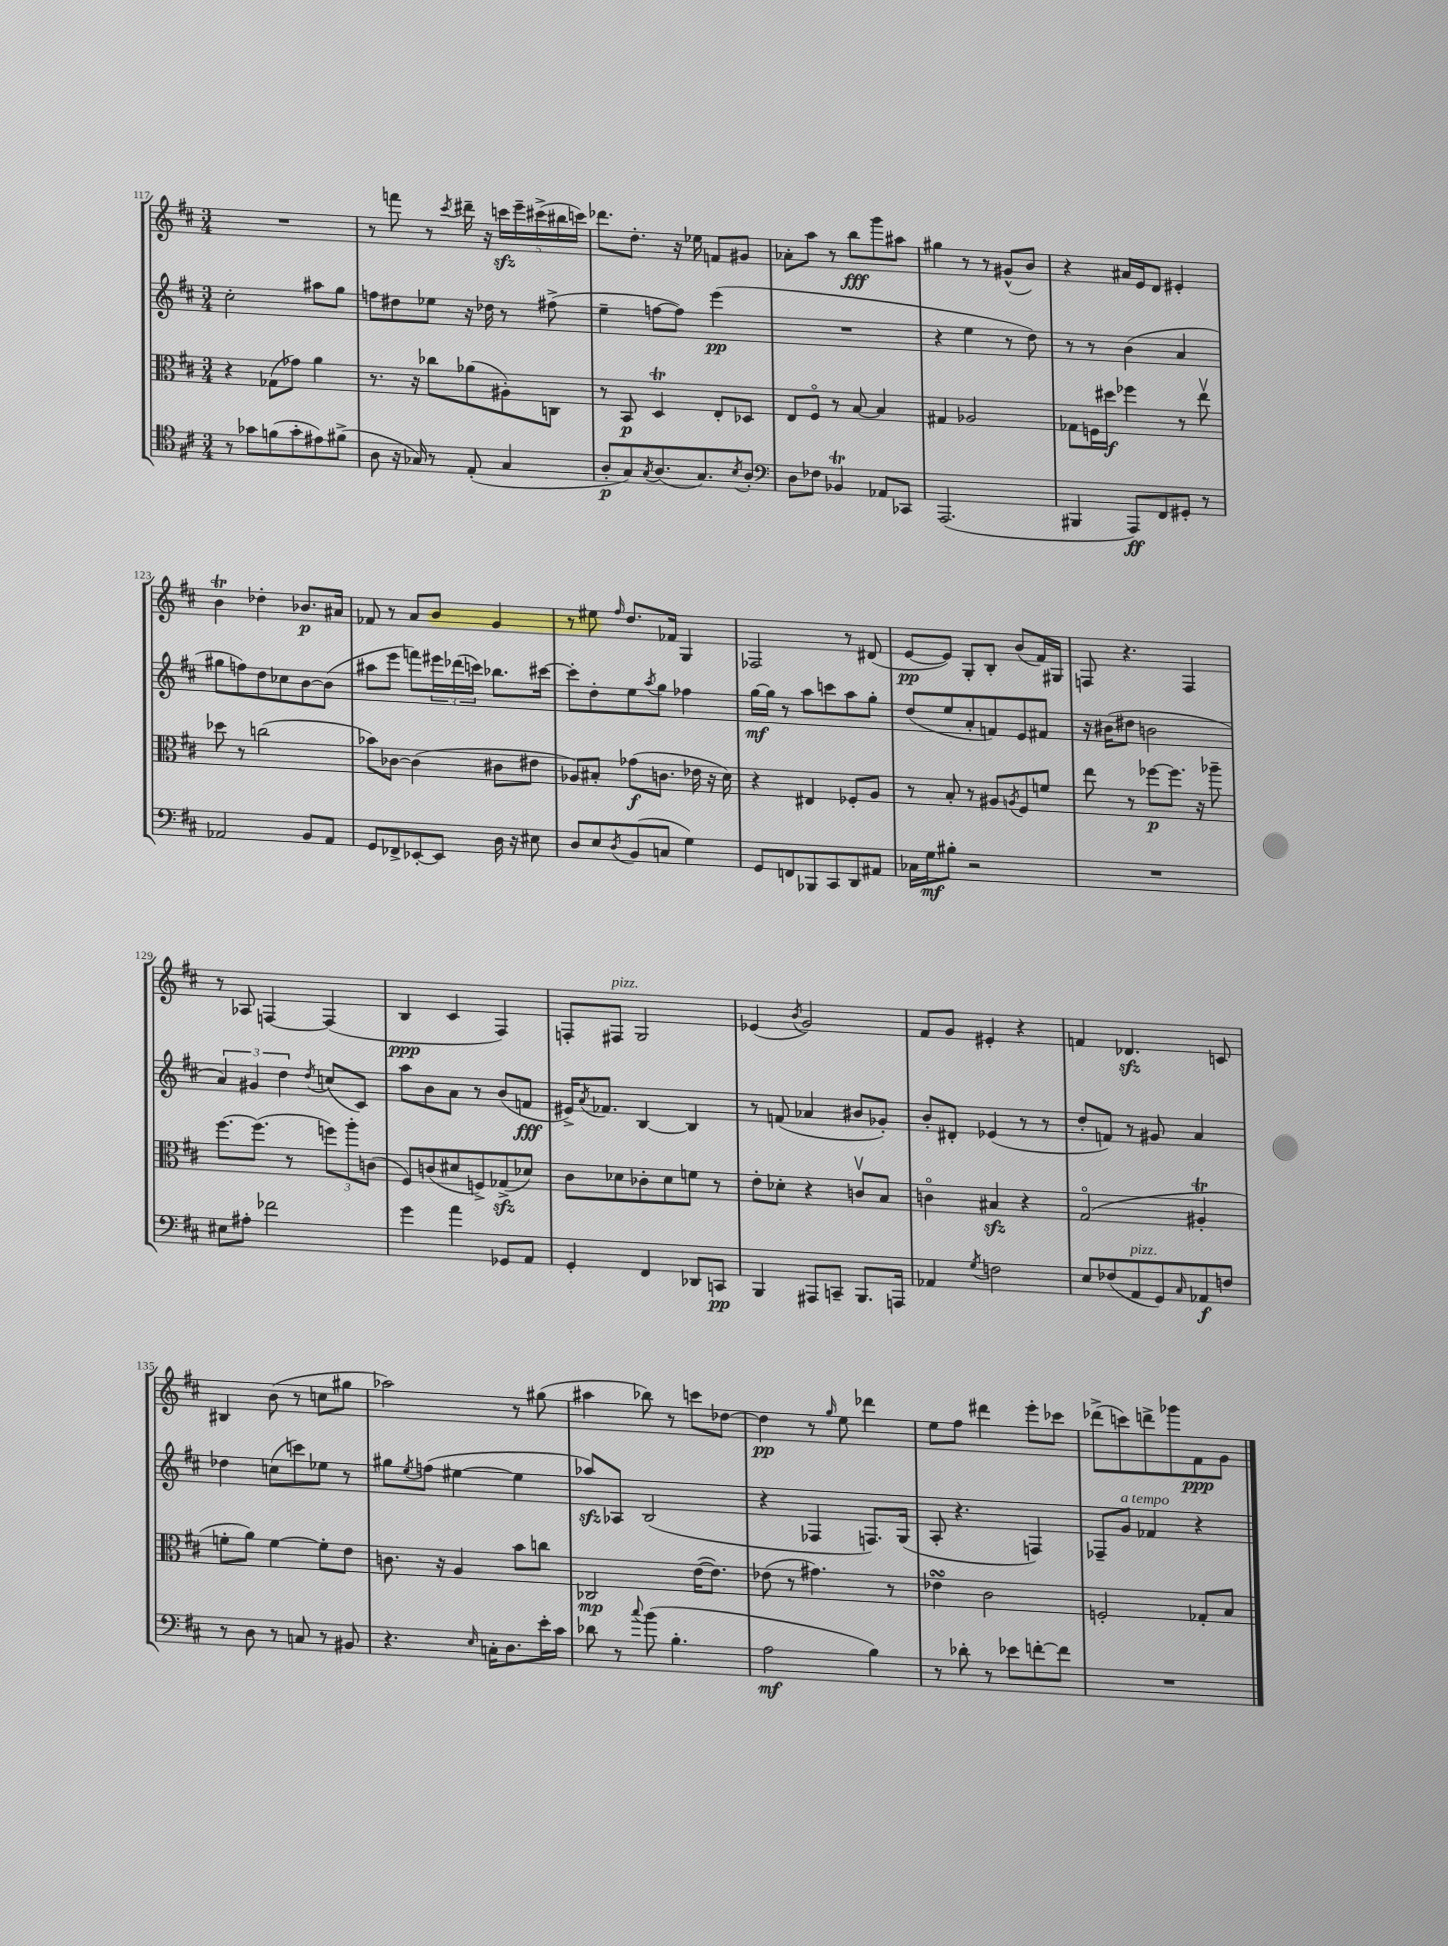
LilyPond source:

<<
\new StaffGroup <<
\new Staff = "s0" {
    \clef treble \key d \major \numericTimeSignature \time 3/4
    R2. |
    r8 f'''8 r8 \acciaccatura { cis'''8 } dis'''16-- r16 \tuplet 5/4 { c'''16\sfz e'''16-- cis'''16->( bis''16 c'''16) } |
    des'''8. d''8.-. r16 ees''16 f'8 gis'8 |
    aes'8-. a''8 r8 b''8\fff g'''8 ais''8 |
    gis''4 r8 r8 gis'8-^( b'8) |
    r4 ais'16 e'16 d'8 eis'4-. |
    b'4\trill des''4-. bes'8.\p ais'16 |
    fes'8 r8 a'8 b'8 g'4 |
    r8 eis''8 \grace { fis''16 } d''8. fes'16 g4 |
    fes2 r8 dis'8( |
    e'8~\pp e'8) g8-. b8-. b'8( fis'16) gis16 |
    f8 r4. f4 |
    r8 aes8 f4~ f4( |
    b4\ppp cis'4 fis4) |
    f8-. fis8^\markup { \italic "pizz." } g2 |
    ees'4( \acciaccatura { b'8 } g'2) |
    fis'8 g'8 eis'4-. r4 |
    f'4 des'4.\sfz c'8 |
    bis4 b'8( r8 c''8 gis''8 |
    aes''2) r8 gis''8( |
    ais''4 bes''8) r8 c'''8 des''8~ |
    des''4\pp r8 \grace { g''16 } e''8 des'''4 |
    e''8 fis''8 dis'''4 e'''8-. ces'''8 |
    des'''8->( c'''8) d'''8-> ges'''8 fis'8\ppp g'8 \bar "|." |
}
\new Staff = "s1" {
    \clef treble \key d \major \numericTimeSignature \time 3/4
    cis''2-. ais''8 g''8 |
    f''8 dis''8 ees''8 r16 des''16 r8 fis''8->( |
    e''4-- f''8~ f''8) e'''4\pp( |
    R2. |
    r4 e''4 r8 d''8) |
    r8 r8 b'4( a'4 |
    gis''8 f''8) d''8 ces''8 b'8~ b'8( |
    ais''8 e'''8 f'''8) \tuplet 3/2 { eis'''16 des'''16( c'''16) } bes''8. cis'''16~ |
    cis'''8-. d''8-. e''8 \acciaccatura { a''8 } g''8 fes''4 |
    g''16~\mf g''16 r8 a''8 c'''8 a''8 g''8-. |
    d''8( e''8 a'8-. f'8) e'8 fis'8 |
    r16 bis'16( dis''8 b'2 |
    \tuplet 3/2 { a'4) gis'4 d''4 } \acciaccatura { d''8 } c''8( cis'8) |
    a''8 b'8 a'8 r8 b'8( f'8\fff |
    eis'16->) \acciaccatura { a'8 } fes'8. b4~ b4 |
    r8 f'8( aes'4 bis'8 ges'8-.) |
    b'8-. dis'8-. ees'4( r8 r8 |
    d''8-. f'8) r8 gis'8 a'4 |
    des''4 c''8( c'''8) ees''8 r8 |
    gis''8 \acciaccatura { e''8 } f''8( eis''4~ eis''4 |
    aes''8\sfz) aes8 b2( |
    r4 fes4 f8.) g16( |
    a8-. r4. f4) |
    fes8-- g'8^\markup { \italic "a tempo" } fes'4 r4 \bar "|." |
}
\new Staff = "s2" {
    \clef alto \key d \major \numericTimeSignature \time 3/4
    r4 ges8( ges'8) a'4 |
    r8. r16 ces''8 aes'8( ais8-.) c8 |
    r8 b,8\p d4\trill e8-. des8 |
    e8 fis8\flageolet r8 b8~ b4 |
    gis4 aes2 |
    ges8 f16 dis''16\f fes''4 r8 e''8\upbow |
    des''8 r8 c''2( |
    bes'8) ces'8~ ces'4( cis'8 eis'8 |
    aes8) bis8-. ges'8\f( c'8. ees'16 r16 d'16) |
    r4 eis4 fes8-. a8 |
    r8 b8-. r8 ais8 \acciaccatura { a8 } fis8 f'8 |
    e''8 r8 fes''8~\p fes''8. r16 aes''8-- |
    fis''8.~ fis''8.( r8 \tuplet 3/2 { f''8) a''8-. c'8( } |
    fis8) c'8( dis'8 f8->) ges8->\sfz( des'8) |
    cis'8 des'8 ces'8-. des'8 f'8 r8 |
    e'8-. des'8-. r4 c'8\upbow b8 |
    c'4\flageolet bis4\sfz r4 |
    g2\flageolet( ais4-.\trill |
    f'8-. a'8) f'4~ f'8-. e'8 |
    c'8. r16 a4 b'8 c''8 |
    ces2\mp e'16~( e'8.) |
    ees'8( r8 gis'4.) r8 |
    ees'4\turn cis'2 |
    f2-. ges8-. b8 \bar "|." |
}
\new Staff = "s3" {
    \clef tenor \key d \major \numericTimeSignature \time 3/4
    r8 ges'8 f'8( ges'8-. eis'8) fis'8->( |
    a8 r16 ges16) r8 e8-.( ges4 |
    a8-.\p g8) \acciaccatura { g8 } a8.( g8.) \acciaccatura { b8 } a8-. |
    \clef bass d8 fes8 bes,4\trill aes,8 ces,8 |
    a,,2.( |
    bis,,4 a,,8\ff) fis,8 gis,8-. r8 |
    aes,2 b,8 aes,8 |
    g,8 fes,8-> ees,8~-. ees,8 d16 r16 eis8 |
    d8 e8 \acciaccatura { d8 } b,8( c8 g4) |
    g,8 f,8 bes,,8 cis,8 d,8 ais,8 |
    ces16 g16\mf bis8-. r2 |
    R2. |
    eis8 ais8-. fes'2 |
    g'4 a'4 ges,8 a,8 |
    g,4-. fis,4 des,8 c,8\pp |
    b,,4 ais,,8 c,8-- b,,8. a,,16 |
    aes,4 \acciaccatura { g8 } f2 |
    e8 fes8( a,8^\markup { \italic "pizz." } g,8) \grace { cis16 } aes,8\f f8 |
    r8 d8 r8 c8 r8 bis,8 |
    r4. \grace { e16 } c16-. d8. e'16-. cis'16 |
    des'8 r8 \appoggiatura { cis''8 } b'8( b4.-. |
    a2\mf b4) |
    r8 des'8-. r8 ees'8 f'8~-. f'8 |
    R2. \bar "|." |
}
>>
>>
\layout { \context { \Score currentBarNumber = #117 } }
